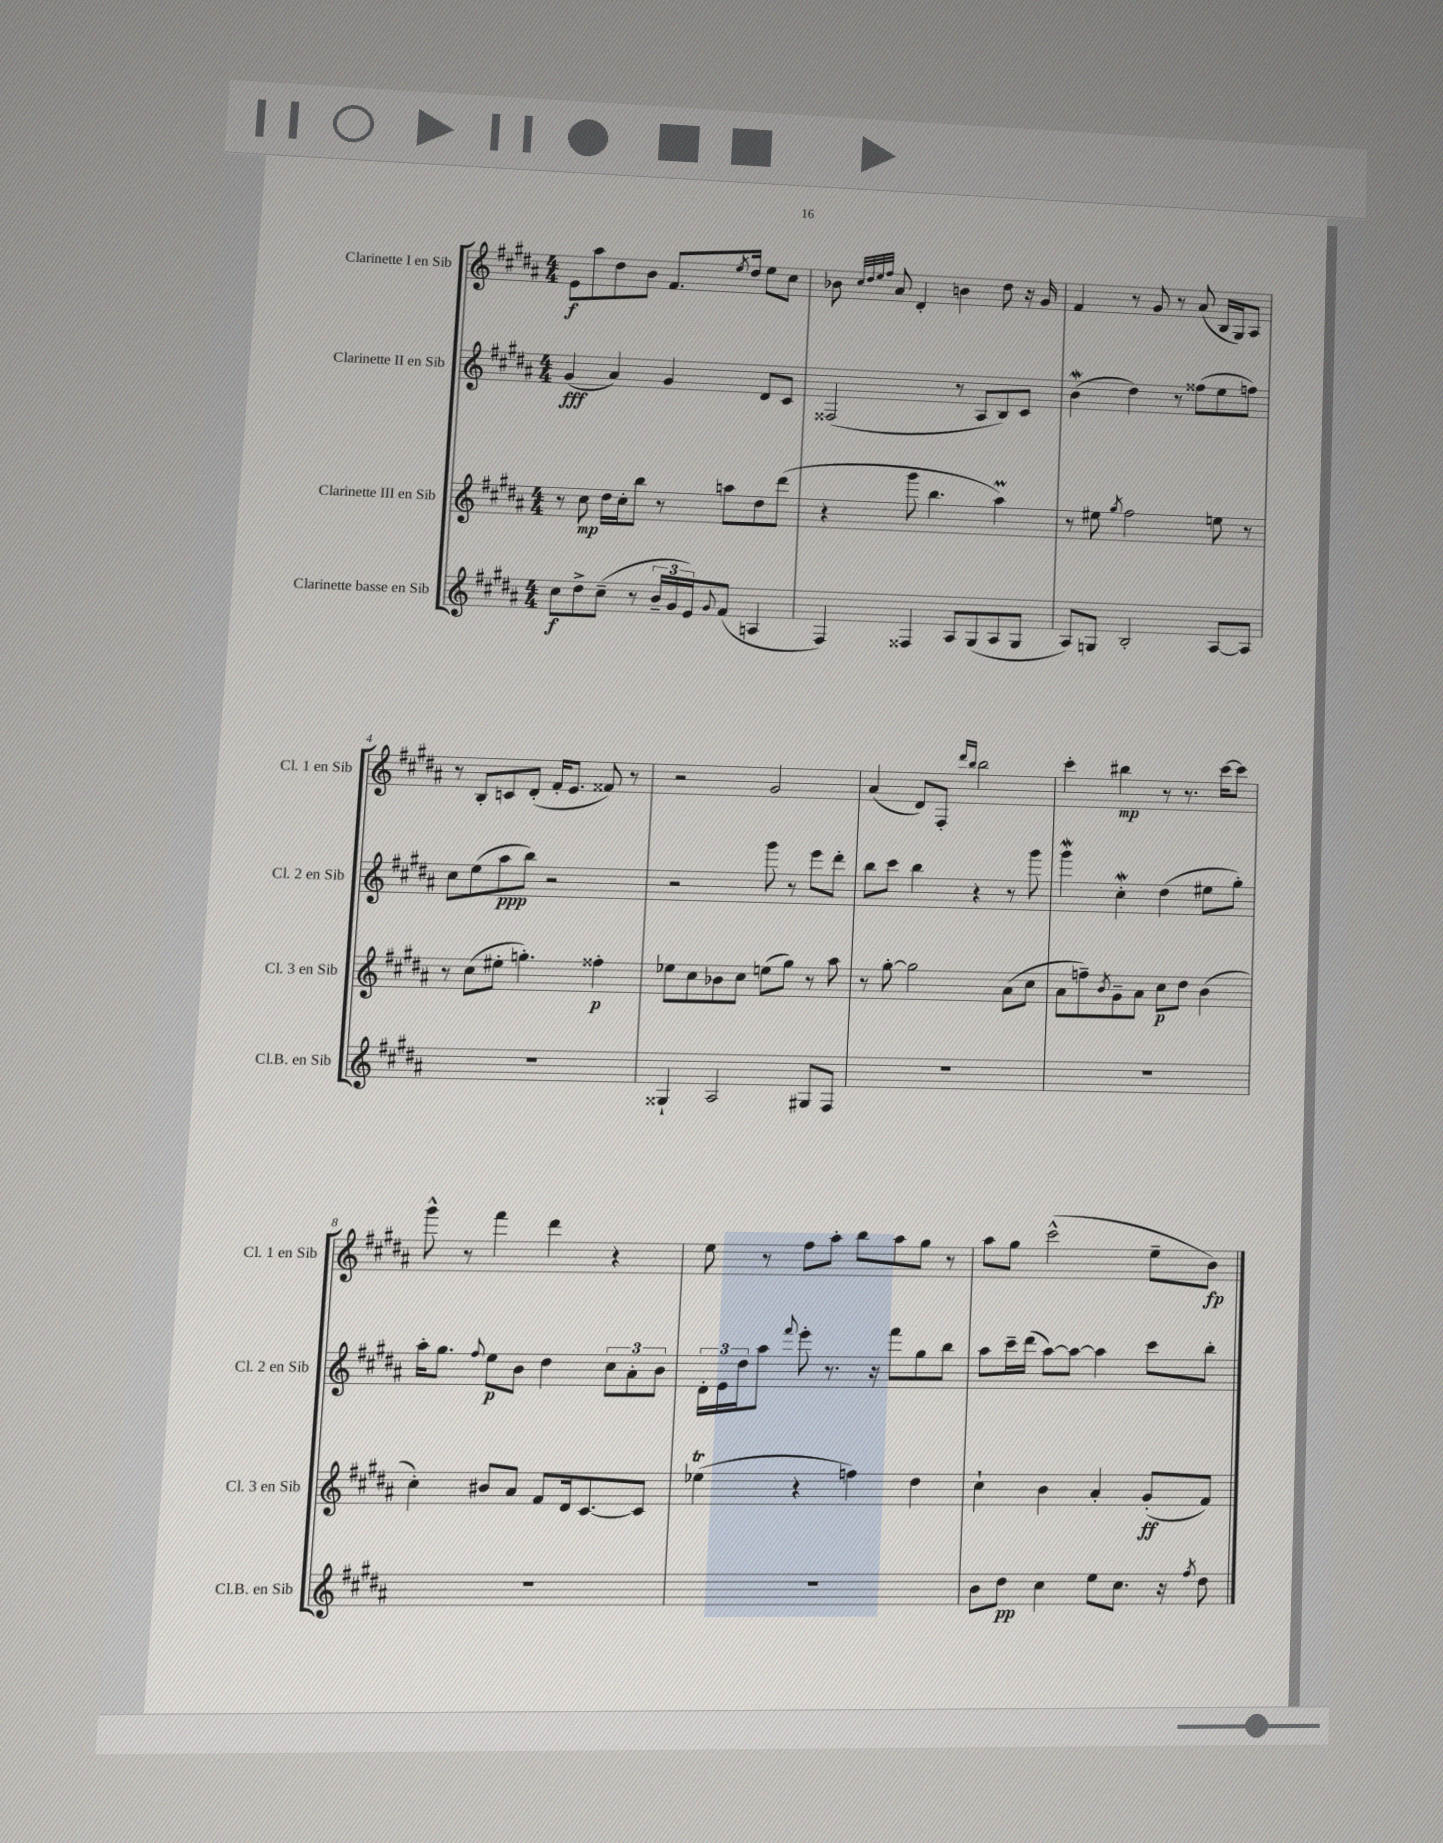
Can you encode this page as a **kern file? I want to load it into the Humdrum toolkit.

**kern	**kern	**kern	**kern
*staff4	*staff3	*staff2	*staff1
*clefG2	*clefG2	*clefG2	*clefG2
*k[f#c#g#d#a#]	*k[f#c#g#d#a#]	*k[f#c#g#d#a#]	*k[f#c#g#d#a#]
*M4/4	*M4/4	*M4/4	*M4/4
8cc#\L	8r	(4g#/	8e\L
8dd#^\	8cc#\	.	8aa#\
(8cc#~\J	16dd#\LL	4a#/)	8dd#\
.	16cc#'\J	.	.
8r	8bb\J	.	8b\J
24b~/LL	8r	4g#/	8.f#/L
24g#/	.	.	.
24e/J)	.	.	.
8qqg#/	.	.	.
(8f#/J	8aa\L	.	.
.	.	.	8qee/
.	.	.	16dd#/Jk
4A/	8dd#\	8d#/L	8ee\L
.	(8ddd#\J	8c#/J	8cc#\J
=	=	=	=
4F#/)	4r	(2F##/	8b-\
.	.	.	32qqcc#/LLL
.	.	.	32qqdd#/
.	.	.	32qqee/
.	.	.	32qqff#/JJJ
.	.	.	8a#/
4F##/	8ggg#\	.	4d#'/
.	4.bb\	.	.
8A#/L	.	8r	4b\
(8G#/	.	8A#/L	.
8A#/	4aa#\)	8B/)	8dd#\
8G#/J	.	8c#/J	16r
.	.	.	16g#/
=	=	=	=
8A#/L)	8r	(4b\	4f#/
8G/J	8ee#\	.	.
.	8qgg#/	.	.
2B'/	2ff#\	4dd#\)	8r
.	.	.	8g#/
.	.	8r	8r
.	.	(8ff##\L	(8a#/
[8A#/L	8ee\	8ee\	16B/LL
.	.	.	16G#/J)
8A#/]J	8r	8ff\J)	8A#/J
=	=	=	=
1r	8r	8cc#\L	8r
.	(8cc#\L	(8ee\	8B'/L
.	8ee#'\J	8aa#\	8c/
.	4.gg'\)	8bb\J)	(8d#'/J
.	.	2r	16f#'/LK
.	.	.	8.e/J
.	4ff##'\	.	8f##/)
.	.	.	8r
=	=	=	=
4G##`/	8ee-\L	2r	2r
.	8cc#\	.	.
2A#/	8b-\	.	.
.	8cc#\J	.	.
.	(8ee\L	8ggg#\	2g#/
.	8gg#\J)	8r	.
8G#/L	8r	8eee\L	.
8F#/J	8aa#\	8ddd#'\J	.
=	=	=	=
1r	8r	8bb\L	(4a#/
.	[8gg#'\	8ccc#\J	.
.	2gg#\]	4bb\	8d#/L)
.	.	.	8F#'/J
.	.	.	16qqddd#/LL
.	.	.	16qqbb/JJ
.	.	4r	2bb\
.	(8a#\L	8r	.
.	8cc#\J	8ggg#\	.
=	=	=	=
1r	8a#\L	4ggg#\	4ccc#'\
.	8ff~\)	.	.
.	8qb/	.	.
.	8g#~\	4cc#'\	4bb#\
.	8a#\J	.	.
.	8cc#\L	(4dd#\	8r
.	8dd#\J	.	8.r
.	(4b\	8ee#\L	.
.	.	.	[16ccc#\LK
.	.	8gg#'\J)	8ccc#\]J
=	=	=	=
1r	4cc#'\)	16aa#'\LK	8ggg#^^\
.	.	8.gg#\J	.
.	.	.	8r
.	.	8qqff#/	.
.	8b#/L	8ee\L	4fff#\
.	8a#/J	8b\J	.
.	8f#/L	4dd#\	4ddd#\
.	16d#/k	.	.
.	[8.c#/	.	.
.	.	12cc#\L	4r
.	.	12a#'\	.
.	8c#/]J	.	.
.	.	12b\J	.
=	=	=	=
1r	(4ee-\	24d#'\LL	8ee\
.	.	24e\	.
.	.	24dd#\J	.
.	.	8aa#\J	8r
.	.	8qqfff#/	.
.	4r	8eee'\	8ff#\L
.	.	8.r	8aa#'\J
.	4ff\)	.	8bb\L
.	.	16r	.
.	.	8fff#\L	8aa#\
.	4dd#\	8gg#\	8gg#\J
.	.	8bb\J	8r
=	=	=	=
8b\L	4cc#`\	8aa#\L	8aa#\L
8dd#\J	.	16ccc#~\L	8gg#\J
.	.	(16ddd#\JJ	.
4cc#\	4b\	[8aa#\L)	(2ccc#^^\
.	.	8aa#\_J	.
8ee\L	4a#'/	4aa#\]	.
8.cc#\J	.	.	.
.	(8g#'/L	8ccc#\L	8ee~\L
16r	.	.	.
8qff#/	.	.	.
8dd#\	8f#/J)	8bb'\J	8b\J)
==	==	==	==
*-	*-	*-	*-
